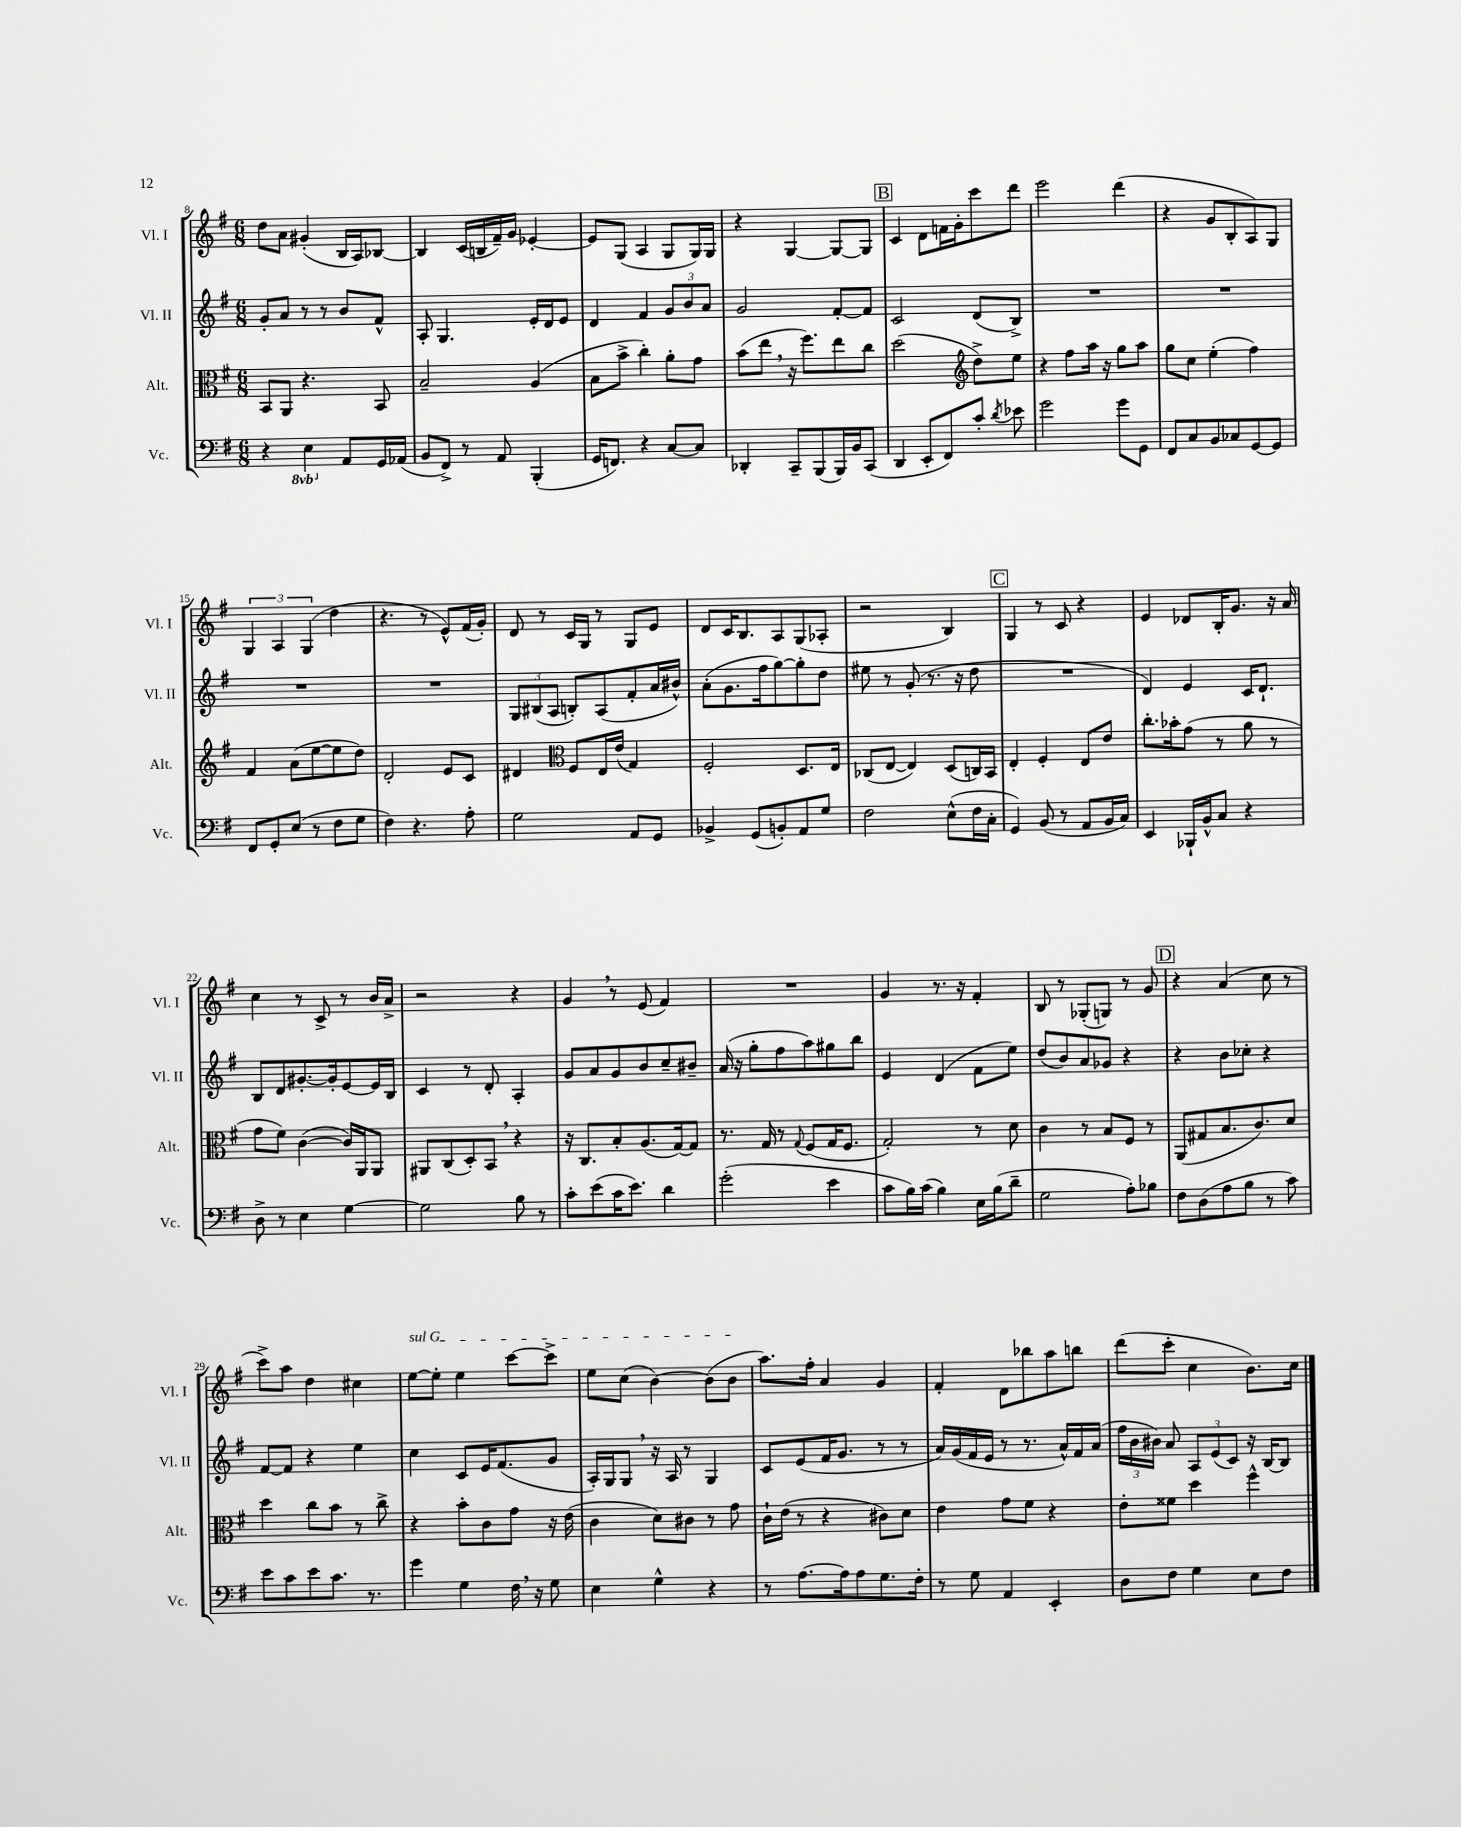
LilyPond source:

<<
\new StaffGroup <<
\new Staff = "s0" \with { instrumentName = "Vl. I" shortInstrumentName = "Vl. I" } {
    \clef treble \key g \major \numericTimeSignature \time 6/8
    \autoBeamOff d''8[ a'8] gis'4-.( b16[ a16) bes8]~ |
    bes4 c'16[( b16 fis'16--) g'16] ees'4~-. |
    ees'8[ g8]( a4 g8[ g16) g16] |
    r4 g4~ g8[~ g8] |
    \mark \markup { \box "B" } c'4 d'8[ f'16 g'16-. c'''8 d'''8] |
    e'''2 d'''4( |
    r4 g'8[ b8-. a8) g8] |
    \tuplet 3/2 { g4 a4 g4( } d''4 |
    r4. r8 e'8[-^) fis'16( g'16]-.) |
    d'8 r8 c'16[ g16] r8 g8[ e'8] |
    d'8[ c'16 b8. a8 g8( aes8]-. |
    r2 b4) |
    \mark \markup { \box "C" } g4 r8 c'8 r4 |
    e'4 des'8[ b16-. g'8.] r16 a'16 |
    c''4 r8 c'8-> r8 b'16[ a'16]-> |
    r2 r4 |
    g'4 \breathe r8 e'8( fis'4) |
    R2. |
    g'4 r8. r16 fis'4-. |
    b8 r8 ges8[-.( g8]) r8 g'8 |
    \mark \markup { \box "D" } r4 a'4( c''8 r8 |
    c'''8[->) a''8] d''4 cis''4 |
    \once \override TextSpanner.bound-details.left.text = \markup { \italic "sul G" } e''8[~\startTextSpan e''8]-. e''4 c'''8[~ c'''8]-> |
    e''8[ c''8]( b'4~) b'8[( b'8]\stopTextSpan |
    a''8.[) fis''16]-. a'4 g'4 |
    fis'4-. d'8[ bes''8 a''8 b''8] |
    d'''8[( c'''8]-. c''4 b'8.[) c''16] \bar "|." |
}
\new Staff = "s1" \with { instrumentName = "Vl. II" shortInstrumentName = "Vl. II" } {
    \clef treble \key g \major \numericTimeSignature \time 6/8
    \autoBeamOff g'8[-. a'8] r8 r8 b'8[ fis'8]-^ |
    a8-. g4. e'16[-. d'16 e'8] |
    d'4 fis'4 \tuplet 3/2 { g'8[ b'8 a'8] } |
    g'2 fis'8[~-. fis'8] |
    \mark \markup { \box "B" } c'2 d'8[( b8]->) |
    R2. |
    R2. |
    R2. |
    R2. |
    \tuplet 3/2 { g8[ bis8( a8] } b8[-.) a8( fis'8-. a'16 bis'16]-^) |
    a'8[-.( g'8. fis''16 g''8~) g''8-. d''8] |
    eis''8 r8 g'8-.( r8. r16 d''8 |
    \mark \markup { \box "C" } R2. |
    d'4) e'4 c'16[ d'8.]-! |
    b8[ d'8 gis'8.~-. gis'16-. e'8~ e'16 b16] |
    c'4 r8 d'8-. a4-. |
    g'8[ a'8 g'8 b'8 c''8-- bis'8]-- |
    a'16( r16 g''8[-. fis''8 a''8) gis''8 b''8] |
    e'4 d'4( fis'8[ e''8]) |
    d''8[( b'8) a'8 ges'8] r4 |
    \mark \markup { \box "D" } r4 b'8[ ces''8]-. r4 |
    fis'8[~ fis'8] r4 e''4 |
    c''4 c'8[ e'16 fis'8.( g'8] |
    a16[-.) g16 g8] \breathe r16 a16 r8 g4 |
    c'8[ e'8( fis'16 g'8.] r8 r8 |
    a'16[) g'16( fis'16 e'16] r8 r8. a'16[-^) fis'16 a'16]( |
    \tuplet 3/2 { fis''16[ b'16 bis'16]) } a'8 \tuplet 3/2 { a8[ e'8( c'8]) } r16 b16[~ b8] \bar "|." |
}
\new Staff = "s2" \with { instrumentName = "Alt." shortInstrumentName = "Alt." } {
    \clef alto \key g \major \numericTimeSignature \time 6/8
    \autoBeamOff b,8[ a,8] r4. b,8 |
    b2-- a4( |
    b8[ b'8]-> c''4-.) a'8[-. g'8] |
    b'8[( e''8] \breathe r16 fis''8.[) e''8 c''8] |
    \mark \markup { \box "B" } d''2( \clef treble d''8[->) e''8] |
    r4 fis''8[ a''16] r16 g''8[ a''8] |
    g''8[ c''8] e''4-.( fis''4) |
    fis'4 a'8[( e''8~ e''8 d''8]) |
    d'2-. e'8[ c'8] |
    dis'4 \clef alto fis8[ e16 e'16]( g4) |
    fis2-. d8.[ e16] |
    ces8[( e8]~ e4) d8[( c16) b,16] |
    \mark \markup { \box "C" } e4-. fis4-. e8[ e'8] |
    c''8.[-. bes'16-. g'8]( r8 a'8 r8 |
    g'8[ fis'8]) c'4~( c'16[) a,16 a,8] |
    ais,8[ c8( d8-.) b,8] \breathe r4 |
    r16 c8.[ b8-. a8.( g16~) g8] |
    r8. g16 r8 \appoggiatura { g8 } fis8[( g16 fis8.] |
    g2-.) r8 d'8 |
    c'4 r8 b8[ fis8] r8 |
    \mark \markup { \box "D" } a,8[( gis8 b8. c'8.) d'8] |
    d''4 c''8[ b'8] r8 c''8-> |
    r4 b'8[-. c'8 g'8] r16 e'16( |
    c'4 d'8[) cis'8] r8 g'8 |
    c'16[-! e'16]( r8 r4 cis'8[) d'8] |
    e'4 g'8[ fis'8] r4 |
    e'8[-. fisis'8] d''4 fis''4-^ \bar "|." |
}
\new Staff = "s3" \with { instrumentName = "Vc." shortInstrumentName = "Vc." } {
    \clef bass \key g \major \numericTimeSignature \time 6/8 \set Staff.ottavationMarkups = #ottavation-simple-ordinals
    \autoBeamOff r4 \ottava #-1 e,4 \ottava #0 a,8[ g,16 aes,16]( |
    b,8[ fis,8]->) r8 a,8 b,,4-.( |
    g,16[ f,8.]) r4 c8[~ c8] |
    des,4-. c,8[-- b,,8( b,,16) b,16 c,8]( |
    \mark \markup { \box "B" } d,4 e,8[-. fis,8) c'8]-. \acciaccatura { d'8 } ees'8 |
    g'2 g'8[ g,8] |
    fis,8[ c8 b,8 ces8 g,8~ g,8] |
    fis,8[ g,8-. e8]( r8 fis8[ g8] |
    fis4) r4. a8-. |
    g2 a,8[ g,8] |
    bes,4-> g,8[( b,8-.) a,8 g8] |
    fis2 e8[-^( fis16 c16]-. |
    \mark \markup { \box "C" } g,4) b,8( r8 a,8[ b,16 c16]) |
    e,4 bes,,16[-! b,16-^ c8] r4 |
    d8-> r8 e4 g4~ |
    g2 b8 r8 |
    c'8[-. e'8( c'16 e'8.]) d'4 |
    g'2-.( e'4 |
    c'8[ b16) c'16]( b4) e16[ b16( d'8]-- |
    g2 a8[-.) bes8] |
    \mark \markup { \box "D" } fis8[ d8( a8 b8] r8 c'8) |
    e'8[ c'8 e'8 c'8.] r8. |
    g'4 g4 fis16 \breathe r16 g8 |
    e4 g4-^ r4 |
    r8 a8.[~ a16 a8 g8. fis16]-. |
    r8 g8 a,4 e,4-. |
    d8[ fis8] g4 e8[ fis8] \bar "|." |
}
>>
>>
\layout { \context { \Score currentBarNumber = #8 } }
